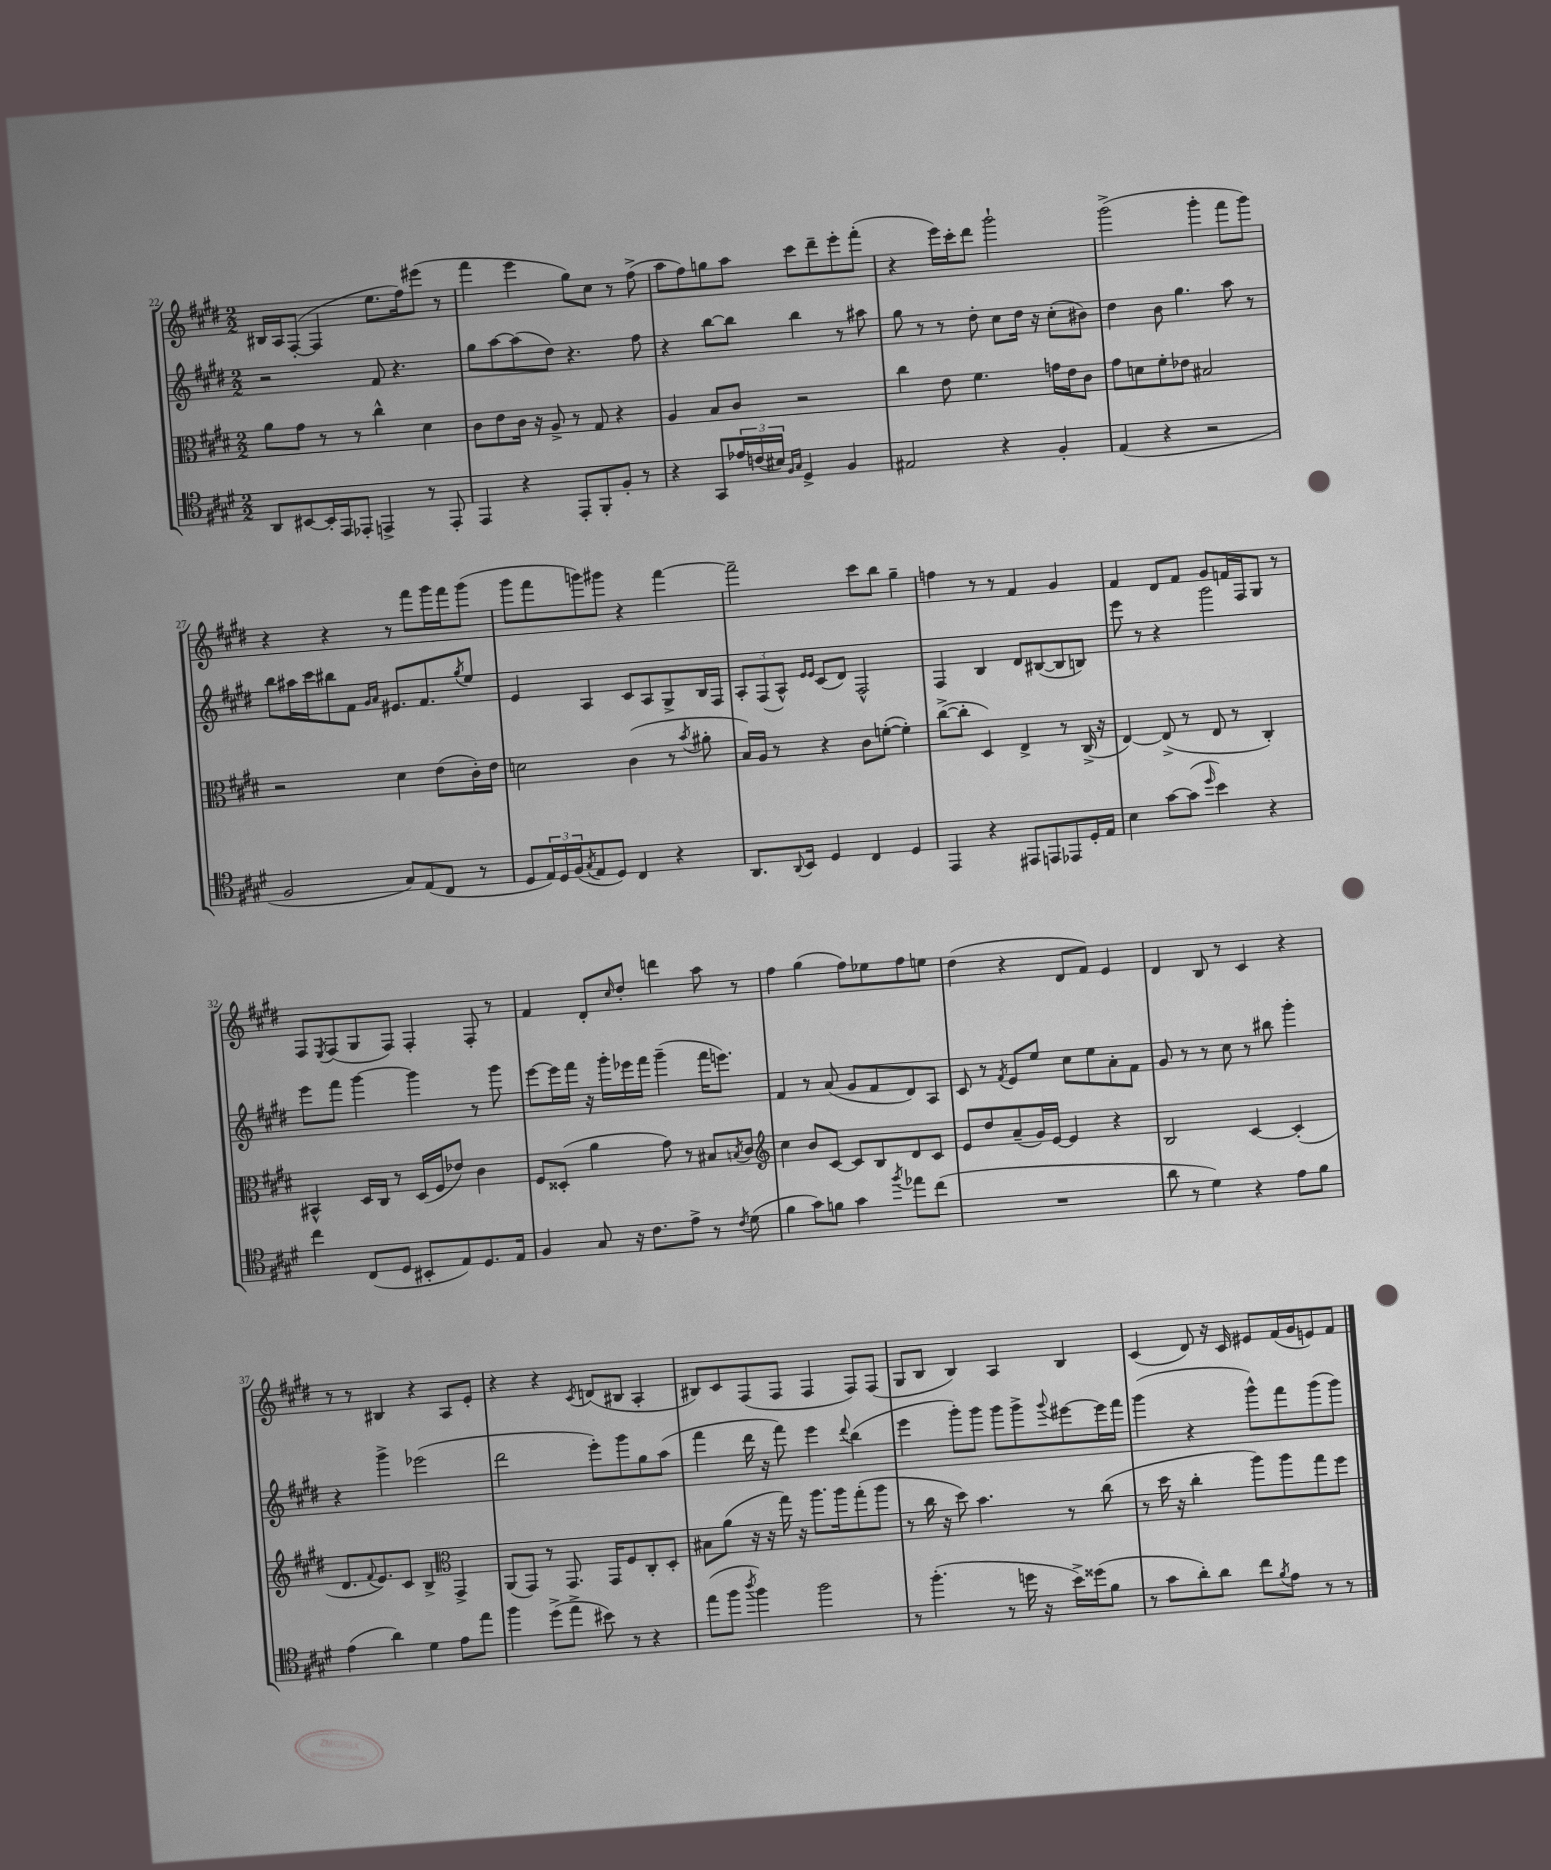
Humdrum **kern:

**kern	**kern	**kern	**kern
*part4	*part3	*part2	*part1
*staff4	*staff3	*staff2	*staff1
*clefC4	*clefC3	*clefG2	*clefG2
*k[f#c#g#d#]	*k[f#c#g#d#]	*k[f#c#g#d#]	*k[f#c#g#d#]
*M2/2	*M2/2	*M2/2	*M2/2
=22	=22	=22	=22
8AA/L	8a\L	2r	16B#X/LL
.	.	.	16A/J
[8BB#X/	8g#\J	.	([8F#'/J
16BB#'/L]	8r	.	4F#/]
16EE/J	.	.	.
8EE-X'/J	8r	.	.
4EEn^/	4cc#^^\	8f#/	8.ee\L
.	.	4.r	.
.	.	.	16ff#\k)
8r	4d#\	.	(8eee#X\J
8EE'/	.	.	8r
=23	=23	=23	=23
4EE/	8c#\L	8gg#\L	4fff#\
.	8e\	[8aa\	.
4r	16c#\Jk	(8aa\]	4eee\
.	16r	.	.
.	8A^/	8dd#\J)	.
8EE'/L	8r	4.r	8gg#\L)
8FF#'/	8G#/	.	8cc#\J
8F#'/J	4r	.	8r
8r	.	8ff#\	(8ff#^\
=24	=24	=24	=24
4r	4A/	4r	8aa\L
.	.	.	8ff#\)
8GG#/L	8B/L	[8bb\L	8ggn\
24e-X/L	8c#/J	8bb\J]	8aa\J
(24cn/	.	.	.
24B#X/JJ)	.	.	.
16qqF#/LL	.	.	.
16qqG#/JJ	.	.	.
4D#^/	2r	4bb\	8ccc#\L
.	.	.	8ddd#~\
4F#/	.	8r	8eee'\
.	.	8aa#X\	(8fff#'\J
=25	=25	=25	=25
2E#X/	4cc#\	8gg#\	4r
.	.	8r	.
.	8e\	8r	16eee\LL)
.	.	.	16ccc#'\J
.	4.f#\	8dd#'\	8ddd#\J
4r	.	8cc#\L	2ggg#`\
.	.	16dd#\Jk	.
.	.	16r	.
4F#'/	16gn\LL	(8cc#'\L	.
.	16e\J	.	.
.	8c#\J	8b#X\J)	.
=26	=26	=26	=26
(4E/	8g#\L	4dd#\	(2ggg#^\
.	8dn\	.	.
4r	8f#'\	8b\	.
.	8e-X\J	4.gg#\	.
2r	2B#X/	.	4ggg#'\
.	.	8aa\	8fff#\L
.	.	8r	8ggg#\J)
!!LO:LB:g=z
=27	=27	=27	=27
2F#/	2r	8bb\L	4r
.	.	16aa#X\L	.
.	.	16ccc#\J	.
.	.	8bb#X\	4r
.	.	8f#\J	.
.	.	16qqg#/LL	.
.	.	16qqa/JJ	.
8G#/L)	4d#\	8.e#X/L	8r
(8E/	.	.	8fff#\L
.	.	8.f#/	.
8C#/J	(8e\L	.	16ggg#\L
.	.	.	16fff#\J
.	.	8qgg#/	.
8r	16c#'\L)	8ee/J	(8ggg#\J
.	16e\JJ	.	.
=28	=28	=28	=28
8D#/L	2dn\	4e/	8ggg#\L
24E/L)	.	.	8fff#\
24D#/	.	.	.
(24F#/J	.	.	.
8qG#/	.	.	.
8E/	.	4A/	8gggn\)
8D#/J)	.	.	8ggg#X\J
4C#/	(4c#\	8c#/L	4r
.	.	8A/	.
4r	8r	8G#^/	[4fff#\
.	8qb/	.	.
.	8a#X'\	16B/L	.
.	.	16F#/JJ	.
=29	=29	=29	=29
8.AA/L	16B/LL)	12A'/L	2fff#~\]
.	16A/JJ	.	.
.	.	(12F#/	.
.	8r	.	.
.	.	12A^^/J)	.
8qqAA/	.	.	.
16BB/Jk	.	.	.
.	.	16qqe/LL	.
.	.	16qqe/JJ	.
4D#/	4r	(8c#/L	.
.	.	8d#/J)	.
4C#/	8c#\L	2F#^^/	8ccc#\L
.	([8fn'\J	.	8bb\J
4D#/	4f'\])	.	4gg#~\
=30	=30	=30	=30
4EE/	([8cc#^\L	4F#/	4ffn\
.	8cc#'\J]	.	.
4r	4D#/)	4B/	8r
.	.	.	8r
8EE#X/L	4E^/	8d#/L	4f#/
8EEn/	.	([8B#X/	.
8EE-X/	8r	8B#/]	4g#/
16D#'/L	(16C#^/	8Bn/J)	.
16E/JJ	16r	.	.
=31	=31	=31	=31
4B\	[4E/)	8eee\	4f#/
.	.	8r	.
[8g#\L	(8E^/]	4r	8d#/L
(8g#\J]	8r	.	8f#/J
16qqdd#/	.	.	.
4b\)	8E/	2ggg#\	8g#/L
.	8r	.	16fn/L
.	.	.	16F#/J
4r	4C#'/)	.	8G#/J
.	.	.	8r
!!LO:LB:g=z
=32	=32	=32	=32
4cc#\	4BB#X^^/	8eee\L	8F#/L
.	.	.	8qE/
.	.	8fff#\J	(8F#/
(8C#/L	16D#/LL	[4ggg#\	8G#/
.	16C#/JJ	.	.
8D#/J	8r	.	8F#/J)
8BB#X'/L	(16D#/LL	4ggg#\]	4F#'/
.	16F#/J	.	.
8E/)	8e-X/J)	.	.
8.D#/	4c#\	8r	8F#'/
.	.	8ggg#\	8r
16E/Jk	.	.	.
=33	=33	=33	=33
4F#/	8F#/L	[8eee\L	4f#/
.	(8D##X'/J	16eee\L]	.
.	.	16fff#\JJ	.
8G#/	4a\	16r	8d#'/L
.	.	16ggg#'\LL	.
.	.	.	16qqcc#/
16r	.	16eee-X\	8dd#'/J
8.c#\L	.	16fff#\JJ	.
.	8g#\)	(4ggg#~\	4dddn\
8e^\J	8r	.	.
8r	8B#X/L	16fff#\KL	8aa\
.	.	8.eeen\J)	.
8qc#/	8qBn/	.	.
(8d#\	8c#/J	.	8r
=34	=34	=34	=34
*	*clefG2	*	*
4f#\	4cc#\	4f#/	4ff#\
8g#\L)	8b/L	8r	(4gg#\
8fn\J	[8c#/J	(8a/	.
4g#\	8c#/L]	8g#/L	8ff#\L)
.	8B/	8f#/	8ee-X\
8qff#/	.	.	.
8ee-X\L	8d#/	8d#/)	8ff#\
(8cc#\J	8c#/J	8A/J	8een\J
=35	=35	=35	=35
1r	8e/L	8c#/	(4dd#\
.	8dd#/	8r	.
.	.	8qf#/	.
.	(8a~/	8e/L	4r
.	16g#/L)	8ee/J	.
.	[16e/JJ	.	.
.	4e/]	8cc#\L	8d#/L
.	.	8ee\	8f#/J)
.	4r	8a'\	4e/
.	.	8f#\J	.
=36	=36	=36	=36
8a\	2B/	8g#/	4d#/
8r	.	8r	.
4d#\)	.	8r	8B/
.	.	8cc#\	8r
4r	[4c#/	8r	4c#/
.	.	8bb#X\	.
8e\L	(4c#'/]	4ggg#'\	4r
8f#\J	.	.	.
!!LO:LB:g=z
=37	=37	=37	=37
(4e\	8.d#/L	4r	8r
.	.	.	8r
.	8qqf#/	.	.
.	8.e/)	.	.
4a\)	.	4ggg#^\	4B#X/
.	8c#/J	.	.
4d#\	4B^/	(2eee-X\	4r
*	*clefC3	*	*
8e\L	4GG#^/	.	8A/L
8ee\J	.	.	8e'/J
=38	=38	=38	=38
4ff#\	(8AA/L	2ddd#\	4r
.	8GG#/J)	.	.
(8dd#^\L	8r	.	4r
8ee^\J	8.GG#/	.	.
.	.	.	8qc#/
8b#X\)	.	8eee'\L)	(8dn/L
.	16GG#/KL	.	.
8r	8F#/	8ggg#\	8B#X/J
4r	8C#'/	8gg#\	4A'/
.	8D#'/J	(8aa\J	.
=39	=39	=39	=39
(8ee\L	8B#X\L	4fff#\	8B#X/L)
8ff#\J	(8a\J	.	8c#/
8qaa/	.	.	.
4ff#\)	16r	16ddd#\	(8F#/
.	16r	16r	.
.	16gg#\)	8fff#\)	8F#/J
.	16r	.	.
2ff#\	8.aa\L	4eee\	4F#/
.	16aa\k	.	.
.	.	8qqddd#/	.
.	(8gg#'\	(4bb\	8F#/L)
.	8aa\J	.	(8F#/J
=40	=40	=40	=40
8r	8r	4eee\	8G#/L
(4.ff#'\	16cc#\	.	8B/J
.	16r	.	.
.	8dd#\)	8ggg#'\L)	4B/)
.	4.b\	8ggg#\J	.
8r	.	8ggg#\L	4A/
16ddn\	.	8ggg#^\	.
16r	.	.	.
.	.	8qqggg#/	.
16b^\LL)	8r	[8eee#X\	4B/
(16dd##X\J	.	.	.
8f#\J	(8cc#\	16eee#\L]	.
.	.	16fff#\JJ	.
=41	=41	=41	=41
8r	8r	(4ggg#\	(4c#/
8g#\L	16dd#\	.	.
.	16r	.	.
8a'\)	4cc#'\	4r	8d#/)
8a\J	.	.	16r
.	.	.	16c#/
8cc#\L	8aa\L)	8ggg#^^\L)	8e#X/L
8qf#/	.	.	.
8e\J	8aa\	8fff#\	(16f#/L
.	.	.	16g#/J
8r	8gg#\	(8ggg#\	8en/)
8r	8ff#\J	8ggg#\J)	8f#/J
==	==	==	==
*-	*-	*-	*-
